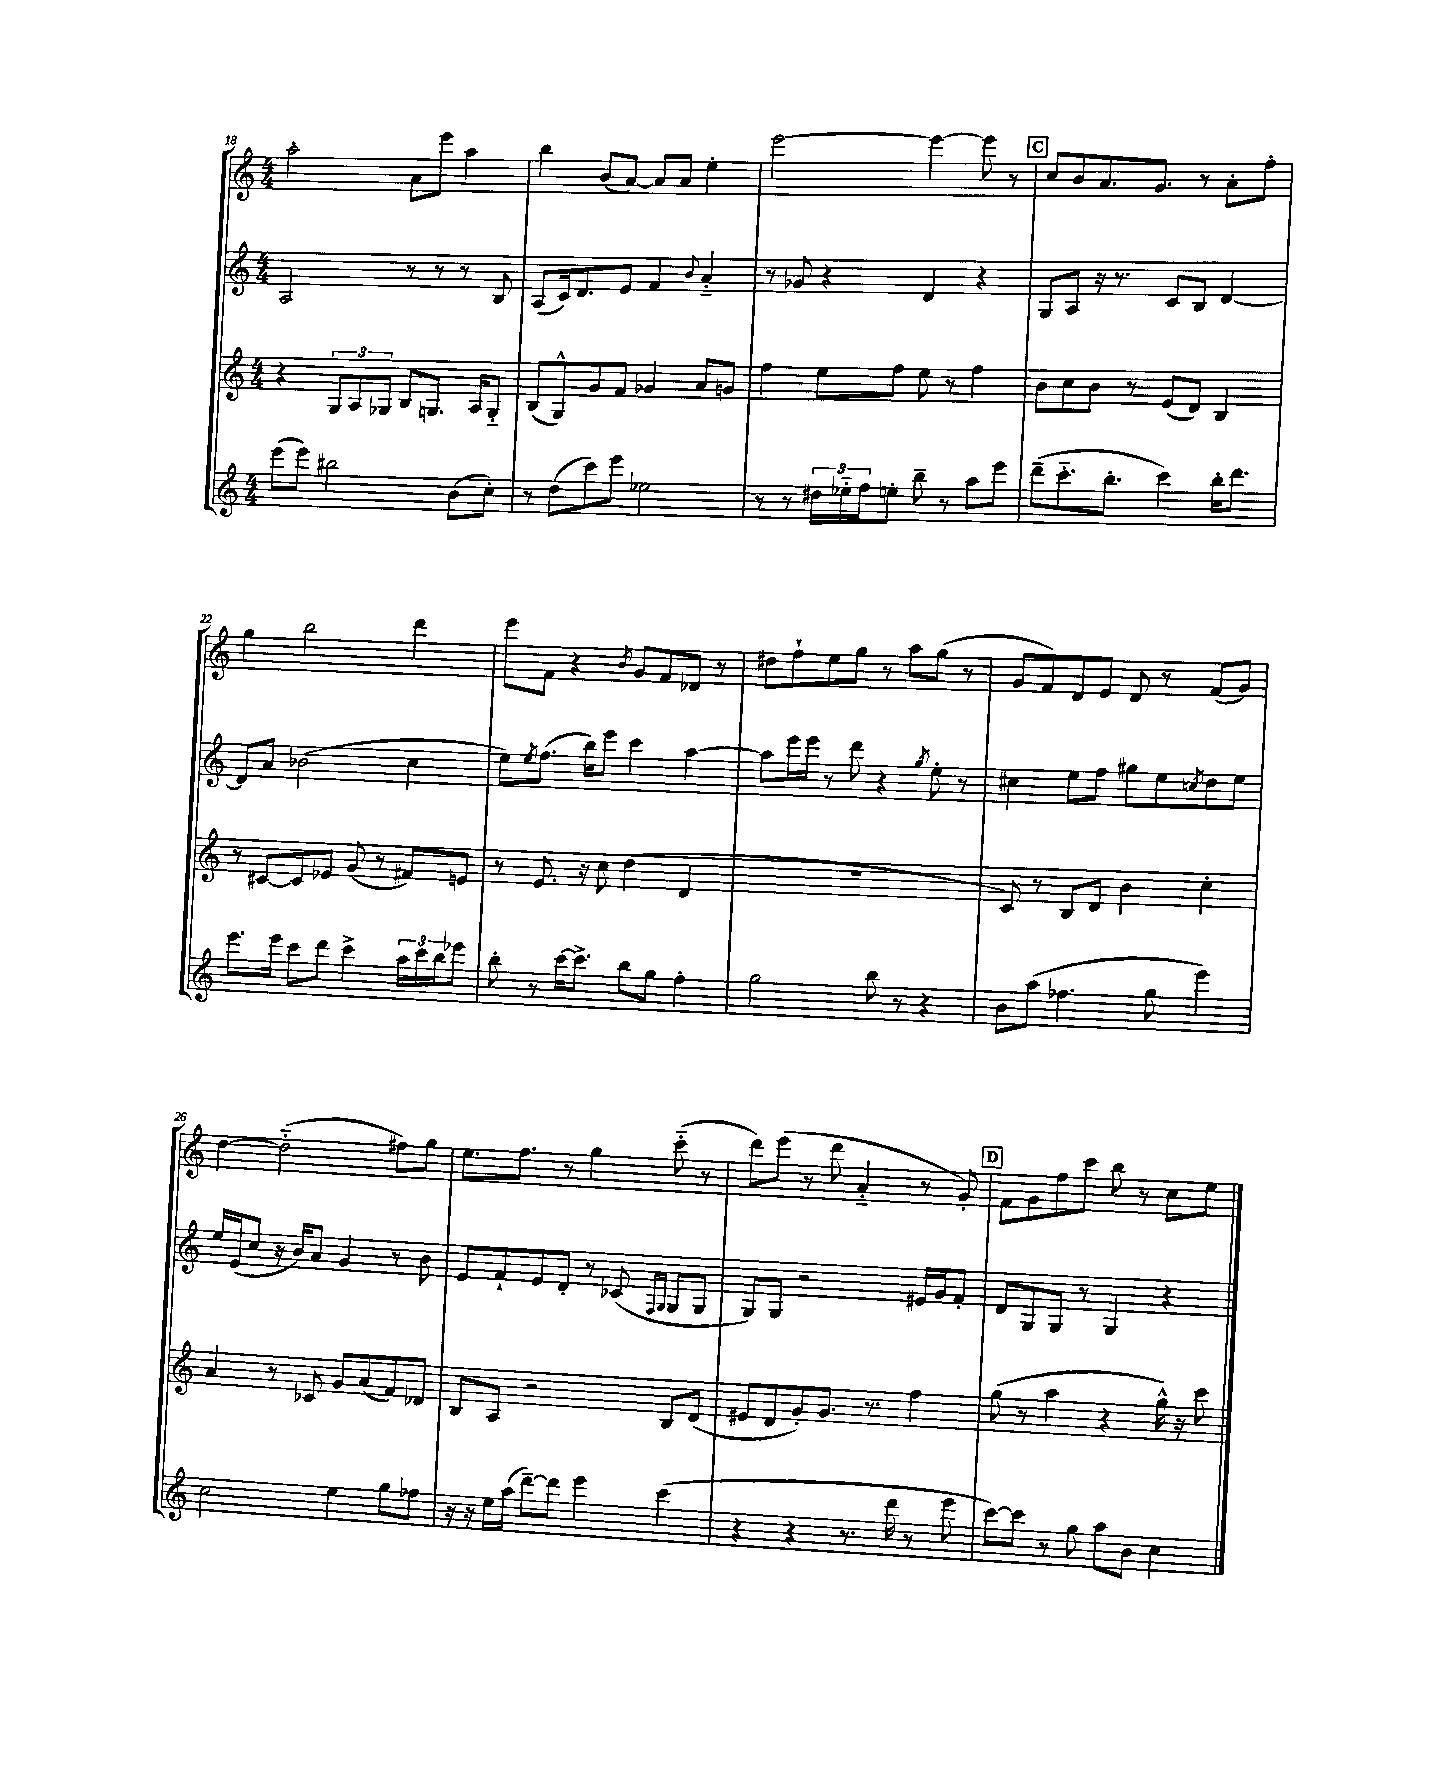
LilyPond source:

<<
\new StaffGroup <<
\new Staff = "s0" {
    \clef treble \key c \major \numericTimeSignature \time 4/4
    a''2-. a'8 e'''8 a''4 |
    b''4 b'8( a'8~) a'8 a'8 e''4-. |
    e'''2~ e'''4~ e'''8 r8 |
    \mark \markup { \box "C" } c''8 b'8 a'8. g'8. r8 a'8-. f''8-. |
    g''4 b''2 d'''4 |
    e'''8 f'8 r4 \acciaccatura { b'8 } g'8 f'8 des'8 r8 |
    dis''8 f''8-! e''8 g''8 r8 a''8 g''8( r8 |
    g'8 f'8) d'8 e'8 d'8 r8 f'8( g'8) |
    d''4~ d''2-_( fis''8) g''8 |
    e''8. f''8. r8 g''4 c'''8-_( r8 |
    d'''8) e'''8( r8 d'''8 a'4-_ r8 g'8-.) |
    \mark \markup { \box "D" } f'8 g'8 f''8 c'''8 b''8 r8 c''8 e''8 \bar "|." |
}
\new Staff = "s1" {
    \clef treble \key c \major \numericTimeSignature \time 4/4
    a2 r8 r8 r8 b8 |
    a8( c'16) d'8. e'8 f'4 \appoggiatura { b'8 } a'4-_ |
    r8 ges'8 r4 d'4 r4 |
    \mark \markup { \box "C" } g8 a8 r16 r8. c'8 b8 d'4~ |
    d'8 a'8 bes'2( c''4 |
    e''8) \acciaccatura { e''8 } f''8.( b''16) e'''8 c'''4 a''4~ |
    a''8 e'''16 e'''16 r8 d'''8 r4 \acciaccatura { g''8 } e''8-. r8 |
    cis''4 e''8 f''8 gis''8 e''8 \acciaccatura { c''8 } d''8 e''8 |
    e''16 e'16( c''8 r16 b'16) a'8 g'4 r8 b'8 |
    e'8 f'8-! e'8 d'8-. r8 ces'8( \grace { f16 g16 } g8 g8 |
    g8) g8 r2 eis'16 g'16 f'8-. |
    \mark \markup { \box "D" } d'8 g8 g8 r8 g4 r4 \bar "|." |
}
\new Staff = "s2" {
    \clef treble \key c \major \numericTimeSignature \time 4/4
    r4 \tuplet 3/2 { g8 a8 ges8 } b8 g8. a16 g8-_ |
    b8( g8-^) g'8 f'8 ges'4 a'8 g'8 |
    f''4 e''8 f''8 e''8 r8 f''4 |
    \mark \markup { \box "C" } b'8 c''8 b'8 r8 e'8( d'8) b4 |
    r8 cis'8~ cis'8 ees'8 g'8( r8 fis'8) e'8 |
    r8 e'8. r16 c''8 d''4( d'4 |
    R1 |
    c'8) r8 b8 d'8 b'4 c''4-. |
    a'4 r8 ces'8 g'8 a'8( f'8) des'8 |
    b8 a8 r2 b8 d'8( |
    eis'8 d'8 g'8-.) g'8. r8. f''4 |
    \mark \markup { \box "D" } g''8( r8 a''4 r4 g''16-^) r16 c'''8 \bar "|." |
}
\new Staff = "s3" {
    \clef treble \key c \major \numericTimeSignature \time 4/4
    e'''8( e'''8) bis''2 b'8( c''8-.) |
    r8 d''8( c'''8) e'''8 ees''2 |
    r8 r8 \tuplet 3/2 { dis''16 ees''16-_ f''16 } e''8-. b''8-- r8 a''8 e'''8 |
    \mark \markup { \box "C" } d'''8--( c'''8.-_ b''8.-. c'''4) b''16-. d'''8. |
    e'''8. e'''16 c'''8 d'''8 c'''4-> \tuplet 3/2 { a''16 c'''16 b''16 } ees'''8 |
    b''8-. r8 c'''16~ c'''8.-> b''8 g''8 f''4-. |
    g''2 b''8 r8 r4 |
    b'8 a''8( fes''4. g''8 e'''4) |
    c''2 e''4 g''8 fes''8 |
    r16 r16 e''16 a''16( d'''8~--) d'''8 e'''4 c'''4( |
    r4 r4 r8. d'''16 r8 e'''8 |
    \mark \markup { \box "D" } c'''8~) c'''8 r8 g''8 a''8 b'8 c''4 \bar "|." |
}
>>
>>
\layout { \context { \Score currentBarNumber = #18 } }
